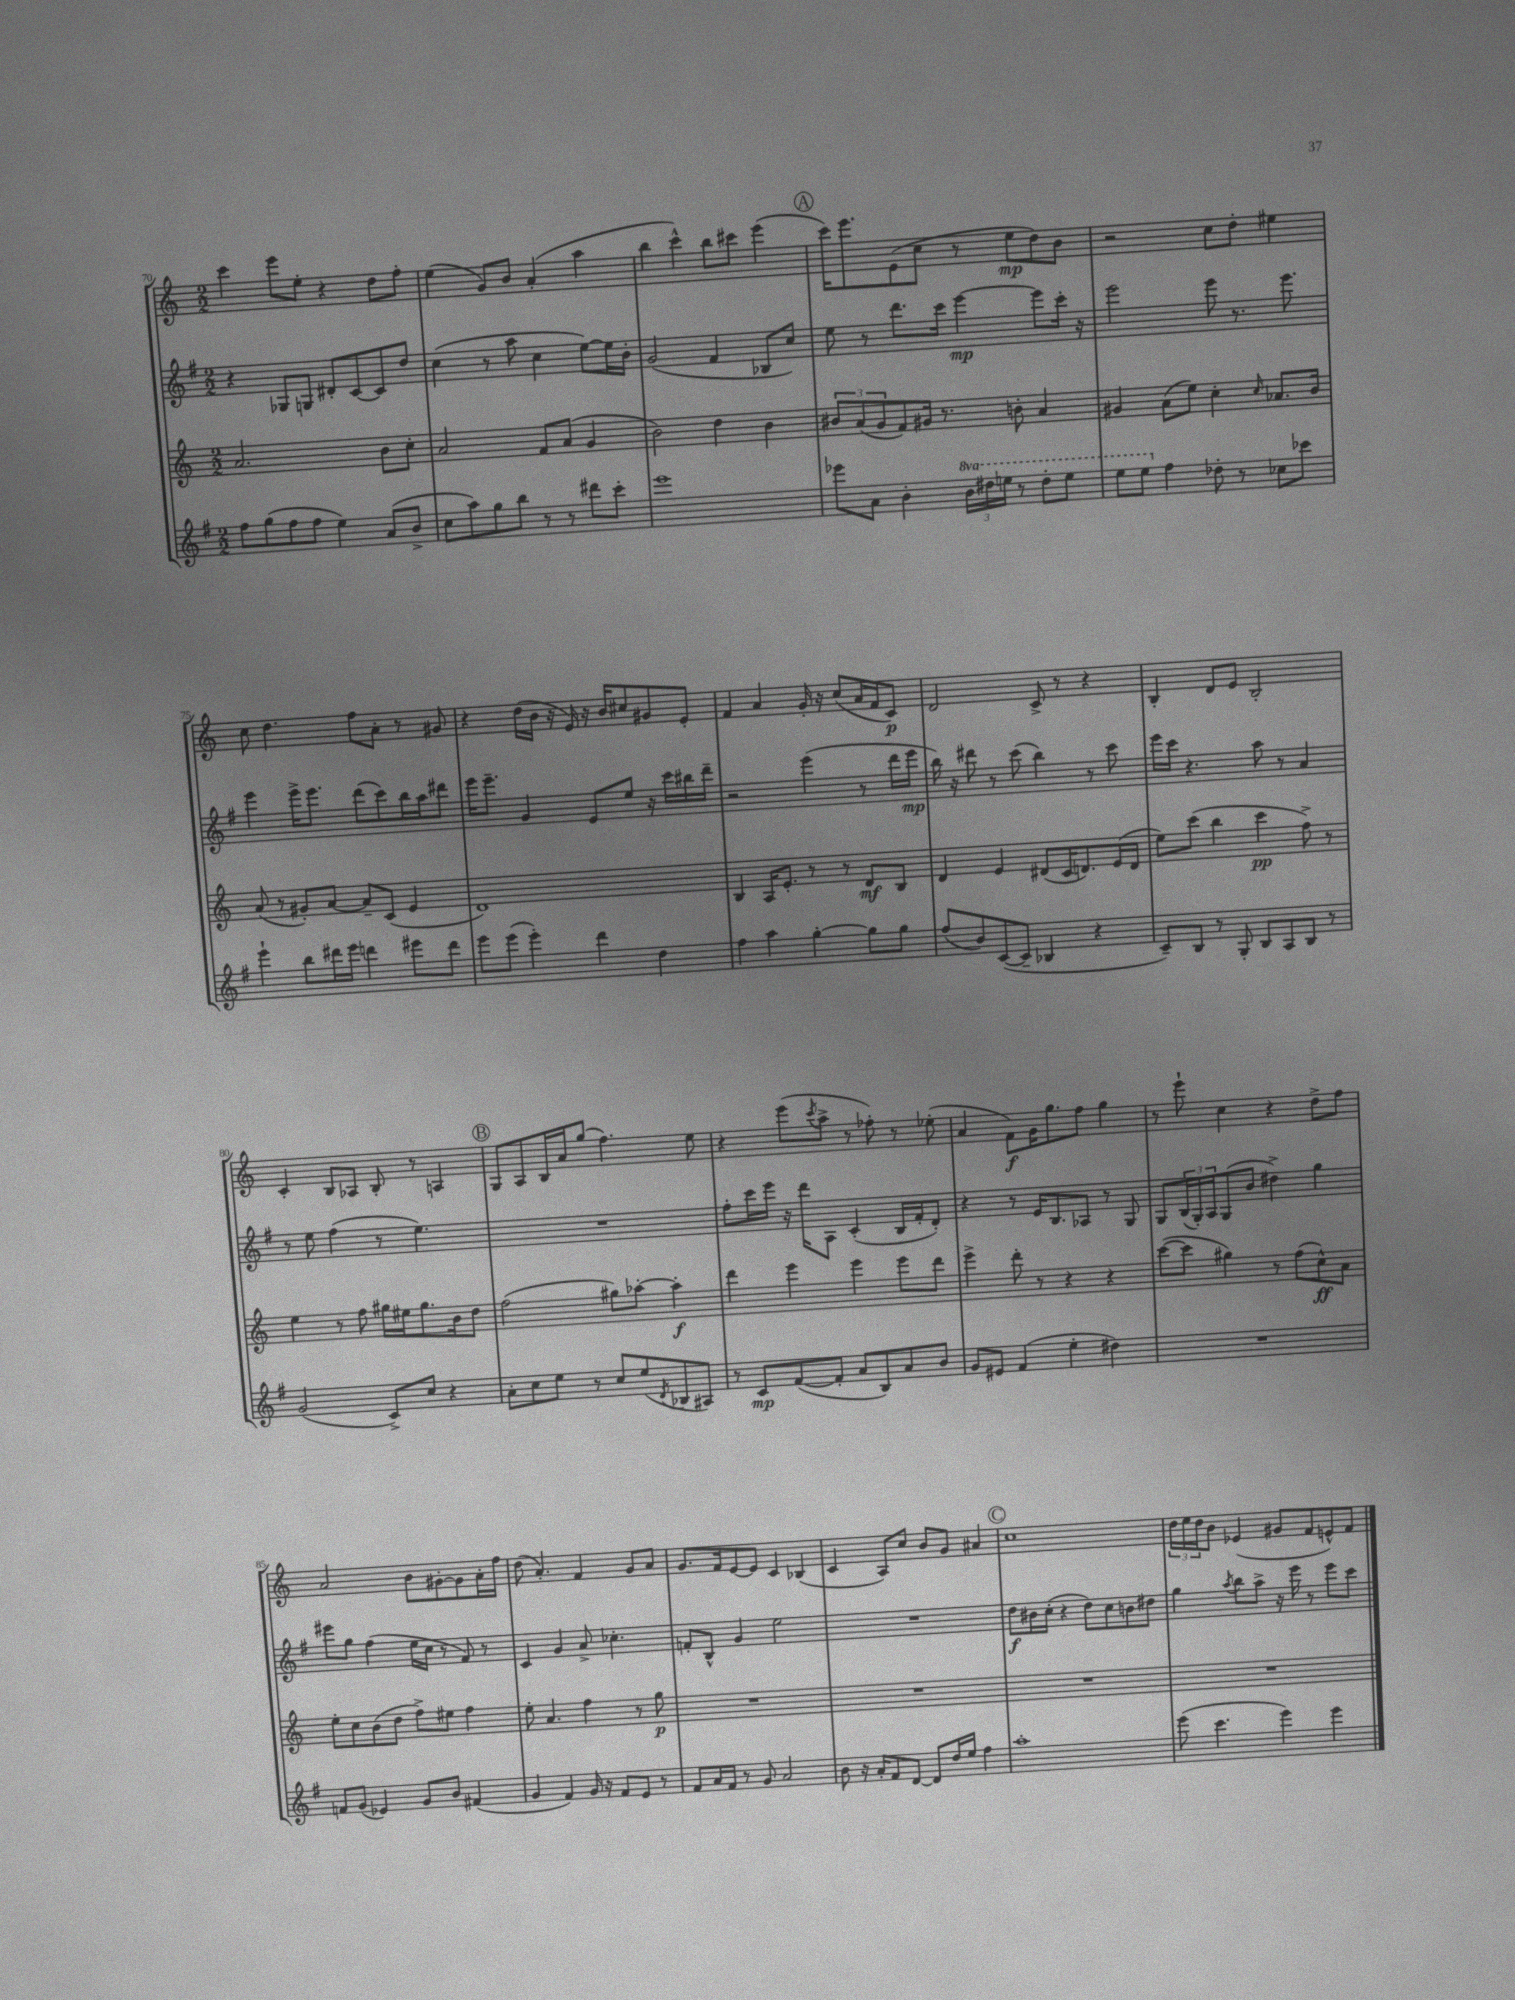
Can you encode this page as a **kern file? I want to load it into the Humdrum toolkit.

**kern	**kern	**kern	**kern
*staff4	*staff3	*staff2	*staff1
*clefG2	*clefG2	*clefG2	*clefG2
*k[f#]	*k[]	*k[f#]	*k[]
*M2/2	*M2/2	*M2/2	*M2/2
8ff#	2.a	4r	4ccc
(8gg	.	.	.
8ff#	.	8G-	8eee
8ff#	.	8G	8ee'
4ee)	.	8d#'	4r
.	.	[8c	.
(8a	8b	8c]	8dd
8b^	8cc'	8dd	8ff'
=	=	=	=
8cc	2a	(4cc	(4ee
8aa)	.	.	.
8gg	.	8r	8g)
8bb	.	8aa	8b
8r	8f	4cc	(4a'
8r	(8a	.	.
8ddd#	4g	[8ee)	4aa
8ccc'	.	16ee]	.
.	.	16b'	.
=	=	=	=
1eee	2b)	(2g	4bb
.	.	.	4ccc^^)
.	4dd	4f#	8bb
.	.	.	8ccc#
.	4b	8B-	(4eee
.	.	8cc)	.
=	=	=	=
8eee-	12b#	8ee	16ccc)
.	.	.	8.eee
.	(12a	.	.
8a	.	8r	.
.	12g	.	.
4b'	8f)	8.ddd	(8e
.	16g#	.	8cc
.	8.r	16ccc	.
24bb	.	[4eee	8r
24ddd#	.	.	.
24eee	.	.	.
8r	8b'	.	8ee
8ddd#'	4a	8eee]	8dd)
8eee	.	16ccc'	8b
.	.	16r	.
=	=	=	=
8eee	4g#	2eee	2r
8eee	.	.	.
4ff#	(8a	.	.
.	8ee)	.	.
8dd-'	4cc'	8eee	8cc
8r	.	8.r	8dd'
.	16qqcc	.	.
8cc-	8.a-	.	4ee#
.	.	8.eee	.
8ccc-	.	.	.
.	16b	.	.
=	=	=	=
4eee`	(8a	4eee	8cc
.	8r	.	4.dd
8bb	8g#')	16eee^	.
.	.	8.eee	.
16ddd#	[8a	.	.
16eee	.	.	.
4ddd	8a~]	(8ddd	8ff
.	(8c	8ccc)	8a'
8eee#	4e	16bb	8r
.	.	16aa	.
8ddd	.	8ddd#	8g#
=	=	=	=
8eee	1d)	16eee	4r
.	.	8.eee~	.
(8eee	.	.	.
4eee')	.	4g	(16dd
.	.	.	16b
.	.	.	16r
.	.	.	16e)
4ddd	.	8e	16r
.	.	.	16b
.	.	8ee	8cc#
4dd	.	16r	8g#
.	.	16ccc	.
.	.	16bb#	8e'
.	.	16ddd~	.
=	=	=	=
4ff#	4B	2r	4f
4aa	16A	.	4a
.	8.e'	.	.
[4gg'	8r	(4eee	16g'
.	.	.	16r
.	8r	.	(8cc
8gg]	8d	8r	16a
.	.	.	16f
8gg	8B	16ddd	8c)
.	.	16eee	.
=	=	=	=
(8ff#	4d	16bb)	2d
.	.	16r	.
8b)	.	8ddd#	.
([8c	4e	8r	.
8c~]	.	(8ccc	.
4B-	(8d#	4bb)	8c^
.	16c	.	8r
.	8.d)	.	.
4r	.	8r	4r
.	(16e	8ccc	.
.	16d	.	.
=	=	=	=
8c~)	8ee)	16eee	4B'
.	.	16ccc	.
8B	(8ccc	4.r	.
8r	4bb	.	8d
8G'	.	.	8e
8B	4ccc	8aa	2B'
8A	.	8r	.
8B	8ff^)	4a	.
8r	8r	.	.
=	=	=	=
(2g	4ee	8r	4c'
.	.	8ee	.
.	8r	(4ff#	8B
.	8ff	.	8A-
8c^)	16gg#	8r	8B'
.	16ee#	.	.
8cc	8.gg#	4.ee)	8r
4r	.	.	4A
.	16b	.	.
.	8dd	.	.
=	=	=	=
8a'	(2ff	1r	8G
8cc	.	.	8A
8ee	.	.	16B
.	.	.	16a
8r	.	.	(8gg
8cc	8gg#)	.	4.ff)
(8ee	[8aa-'	.	.
8qd	.	.	.
8B-	4aa-']	.	.
8A#)	.	.	8ee
=	=	=	=
8r	4ddd	8ff#'	4r
8c	.	16ccc	.
.	.	16eee	.
([8f#	4eee	16r	(8eee
.	.	16ddd	.
.	.	.	8qccc
8f#']	.	8A	8aa^
8a	4eee	(4c'	8r
8B)	.	.	8ff-')
8a	8eee	16B	8r
.	.	16f#'	.
8b	8ddd	8d')	(8ee-'
=	=	=	=
8g	4eee^	4r	4a
8e#	.	.	.
(4f#	8ddd'	8r	8f)
.	8r	16e	16g
.	.	8.B	8.gg
4ee'	4r	.	.
.	.	8A-	8ff
4dd#)	4r	8r	4gg
.	.	8G	.
=	=	=	=
1r	([8ccc	8G	8r
.	8ccc]	(24B	8eee`
.	.	24G')	.
.	.	24A	.
.	4gg#)	(8G	4cc
.	.	8b	.
.	8r	4dd#^)	4r
.	(8ff	.	.
.	8cc^^)	4gg	8dd^
.	8a	.	8ff
=	=	=	=
8f	8ee'	8eee#	2a
(8g	8cc	8gg	.
4e-)	(8b	(4ff#	.
.	8dd	.	.
8g	8ff^)	16ee	8b
.	.	16cc	.
8b	8ee#	8r	[8g#'
(4f#	4ff	8f#)	8g#]
.	.	8r	16a'
.	.	.	16ff
=	=	=	=
4g	8ee'	4c	(8dd
.	4.a	.	4.a')
4f#)	.	4g	.
16g	4ff	8a^	4f
16r	.	.	.
8f#	.	4.cc-'	.
8e	8r	.	8g
8r	8gg	.	8a
=	=	=	=
8f#	1r	8f'	8.g
16a	.	8B^^	.
16f#	.	.	16f
8r	.	4g	[8e
8g	.	.	8e]
2a	.	2ee	4c
.	.	.	(4B-
=	=	=	=
8b	1r	1r	4c
16r	.	.	.
16a'	.	.	.
8f#	.	.	8A)
[8d	.	.	8cc
8d]	.	.	8b
16dd	.	.	8g
16ee	.	.	.
4ff#	.	.	4a#
=	=	=	=
1aa'	1r	8dd	1cc
.	.	16b#	.
.	.	(16cc'	.
.	.	4r	.
.	.	8dd)	.
.	.	8cc	.
.	.	8b	.
.	.	8dd#	.
=	=	=	=
(8eee	1r	4gg	24dd
.	.	.	24ee
.	.	.	24dd
4.ccc	.	.	8b
.	.	8qaa	.
.	.	8bb	(4e-
.	.	8aa^	.
4eee)	.	16r	8g#
.	.	16eee	.
.	.	8r	8f
4eee	.	8eee	8e^^)
.	.	8ccc	8f
==	==	==	==
*-	*-	*-	*-
